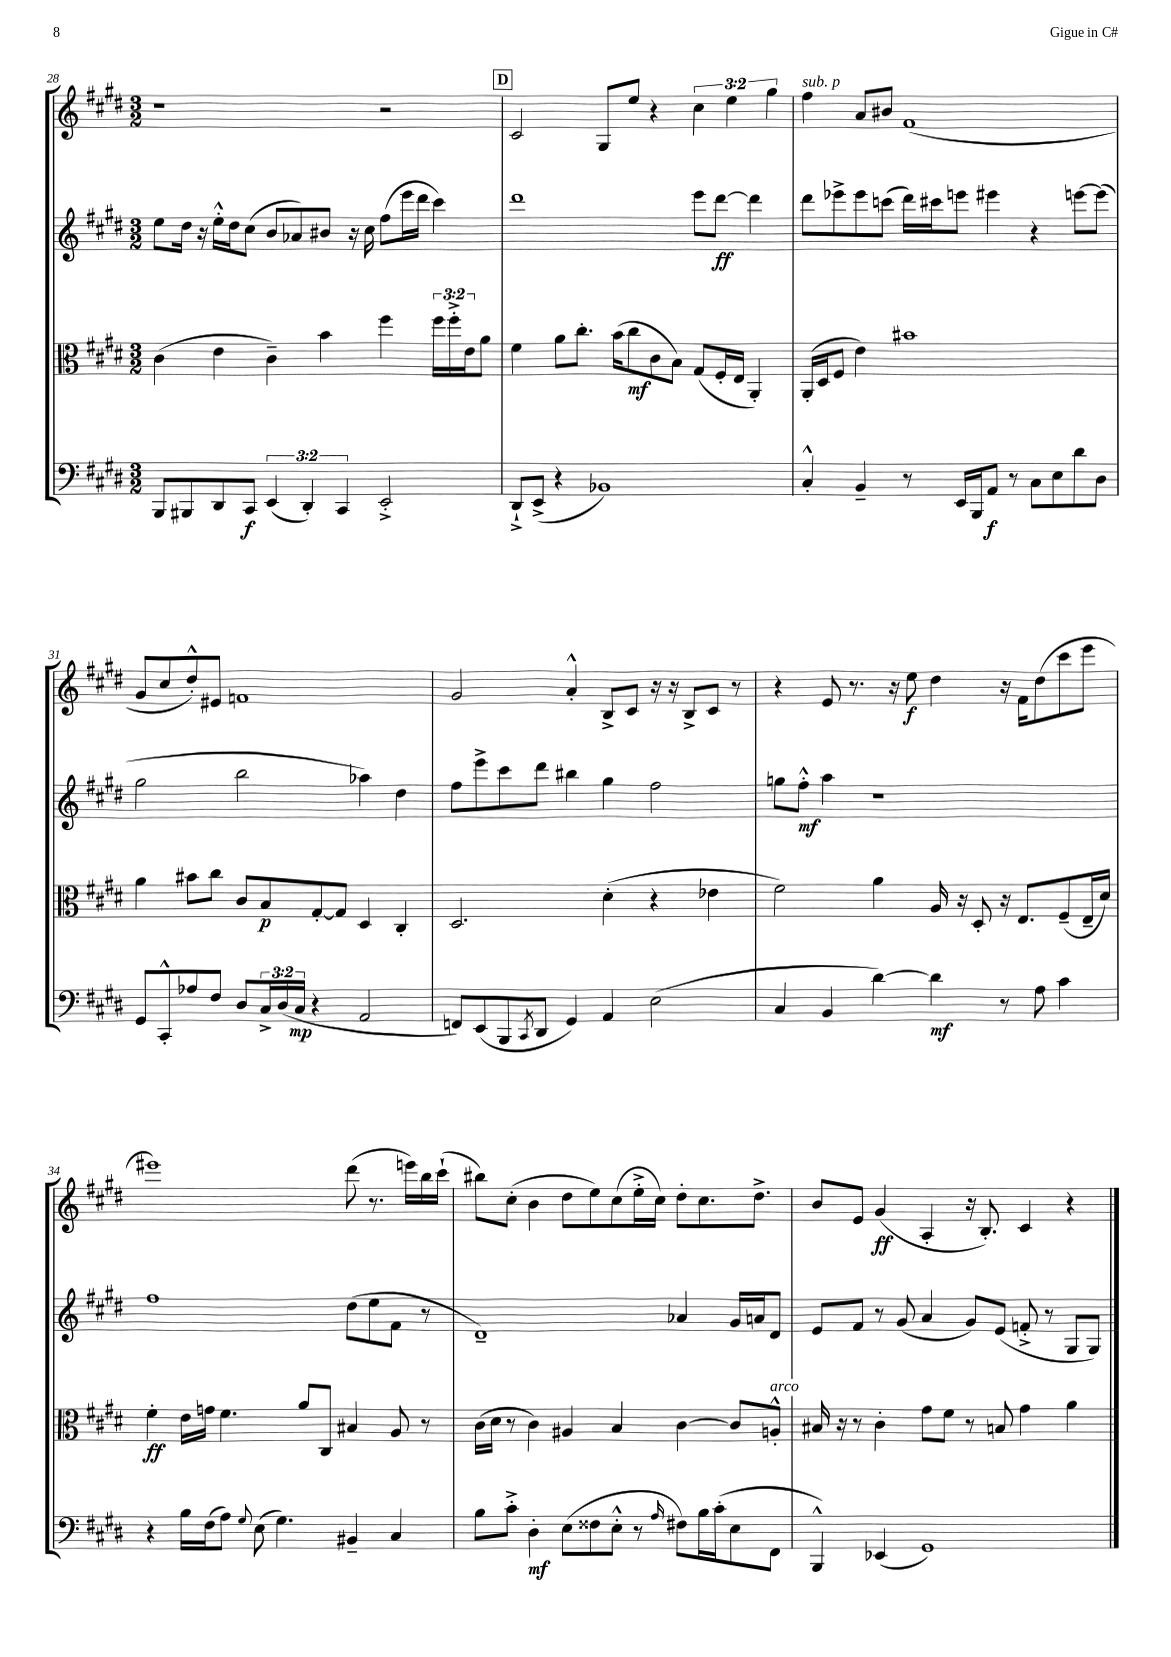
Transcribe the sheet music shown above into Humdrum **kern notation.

**kern	**kern	**kern	**kern
*staff4	*staff3	*staff2	*staff1
*clefF4	*clefC3	*clefG2	*clefG2
*k[f#c#g#d#]	*k[f#c#g#d#]	*k[f#c#g#d#]	*k[f#c#g#d#]
*M3/2	*M3/2	*M3/2	*M3/2
8BBB	(4c#	8ee	1r
8BBB#	.	16dd#	.
.	.	16r	.
8DD#	4e	16ee'^^	.
.	.	16dd#	.
8CC#	.	(8cc#	.
(6EE	4c#~)	8b	.
.	.	8a-)	.
6DD#')	.	.	.
.	4b	8b#	.
6CC#	.	.	.
.	.	16r	.
.	.	16cc#	.
2EE'^	4ff#	(8ff#	2r
.	.	16eee	.
.	.	16ddd#	.
.	24ff#	4ccc#)	.
.	24ff#'^	.	.
.	24e	.	.
.	8a	.	.
=	=	=	=
8DD#`^	4f#	1ddd#	2c#
(8EE^	.	.	.
4r	8a	.	.
.	8.cc#'	.	.
1BB-)	.	.	8G#
.	(16b	.	.
.	8cc#	.	8ee
.	8c#	.	4r
.	8B)	.	.
.	(8G#	8eee	6cc#
.	16F#'	[8ddd#	.
.	.	.	6ee
.	16E	.	.
.	4AA')	4ddd#]	.
.	.	.	6gg#
=	=	=	=
4C#'^^	(16AA'	8ddd#	4ff#
.	16D#	.	.
.	8F#	8eee-^	.
4BB~	4e)	8eee-	8a
.	.	(8ccc	8b#
8r	1b#	16ddd#)	(1f#
.	.	16ccc#	.
16EE	.	8eee	.
16BBB	.	.	.
8AA	.	4eee#	.
8r	.	.	.
8C#	.	4r	.
8E	.	.	.
8d#	.	[8eee	.
8D#	.	(8eee]	.
=	=	=	=
8GG#	4a	2gg#	8g#
8CC#'^^	.	.	8cc#
8A-	8b#	.	8dd#'^^)
8F#	8cc#	.	8e#
8D#	8c#	2bb	1f
24C#^	8B	.	.
(24D#	.	.	.
24C#	.	.	.
4r	[8G#'	.	.
.	8G#]	.	.
2AA	4D#	4aa-)	.
.	4C#'	4dd#	.
=	=	=	=
8FF)	2.D#	8ff#	2g#
(8EE	.	8eee^	.
8BBB	.	8ccc#	.
8qCC#	.	.	.
8DD#	.	8ddd#	.
4GG#)	.	4bb#	4a'^^
4AA	(4d#'	4gg#	8B^
.	.	.	8c#
(2E	4r	2ff#	16r
.	.	.	16r
.	.	.	8B^
.	4e-	.	8c#
.	.	.	8r
=	=	=	=
4C#	2f#)	8gg	4r
.	.	8ff#'^^	.
4BB	.	4aa	8e
.	.	.	8.r
[4d#)	4a	1r	.
.	.	.	16r
.	.	.	8ee
4d#]	16A	.	4dd#
.	16r	.	.
.	8D#'	.	.
8r	16r	.	16r
.	8.E	.	16f#
8A	.	.	(8dd#
4c#	(8F#~	.	8ccc#
.	16E~	.	8eee
.	16d#)	.	.
=	=	=	=
4r	4f#'	1ff#	1eee#)
16B	16e	.	.
(16F#	16g	.	.
8A)	4.f#	.	.
8qqG#	.	.	.
(8E	.	.	.
4.G#)	.	.	.
.	8a	.	.
.	8C#	.	.
4BB#~	4B#	(8dd#	(8ddd#
.	.	8ee	8.r
4C#	8A	8f#	.
.	.	.	16eee)
.	8r	8r	16bb
.	.	.	(16ccc#`
=	=	=	=
8B	(16c#	1d#~)	8bb#)
.	16d#	.	.
8c#'^	8r	.	(8cc#'
4D#'	4c#)	.	4b
(8E	4A#	.	8dd#
8F##	.	.	8ee)
8E'^^	4B	.	(8cc#
8r	.	.	16ee'^
.	.	.	16cc#)
16qqA	.	.	.
8F#)	[4c#	4a-	8dd#'
16B	.	.	8.cc#
(16c#'	.	.	.
8E	8c#]	16g#	.
.	.	16a	8.dd#^
8FF#	8A'^^	8d#	.
=	=	=	=
4BBB^^)	16B#	8e	8b
.	16r	.	.
.	8r	8f#	8e
(4EE-	4c#'	8r	(4g#
.	.	(8g#	.
1GG#)	8g#	4a	4A'
.	8f#	.	.
.	8r	8g#)	16r
.	.	.	8.B')
.	8B	(8e	.
.	4g#	8f'^	4c#
.	.	8r	.
.	4a	8G#	4r
.	.	8G#)	.
==	==	==	==
*-	*-	*-	*-
